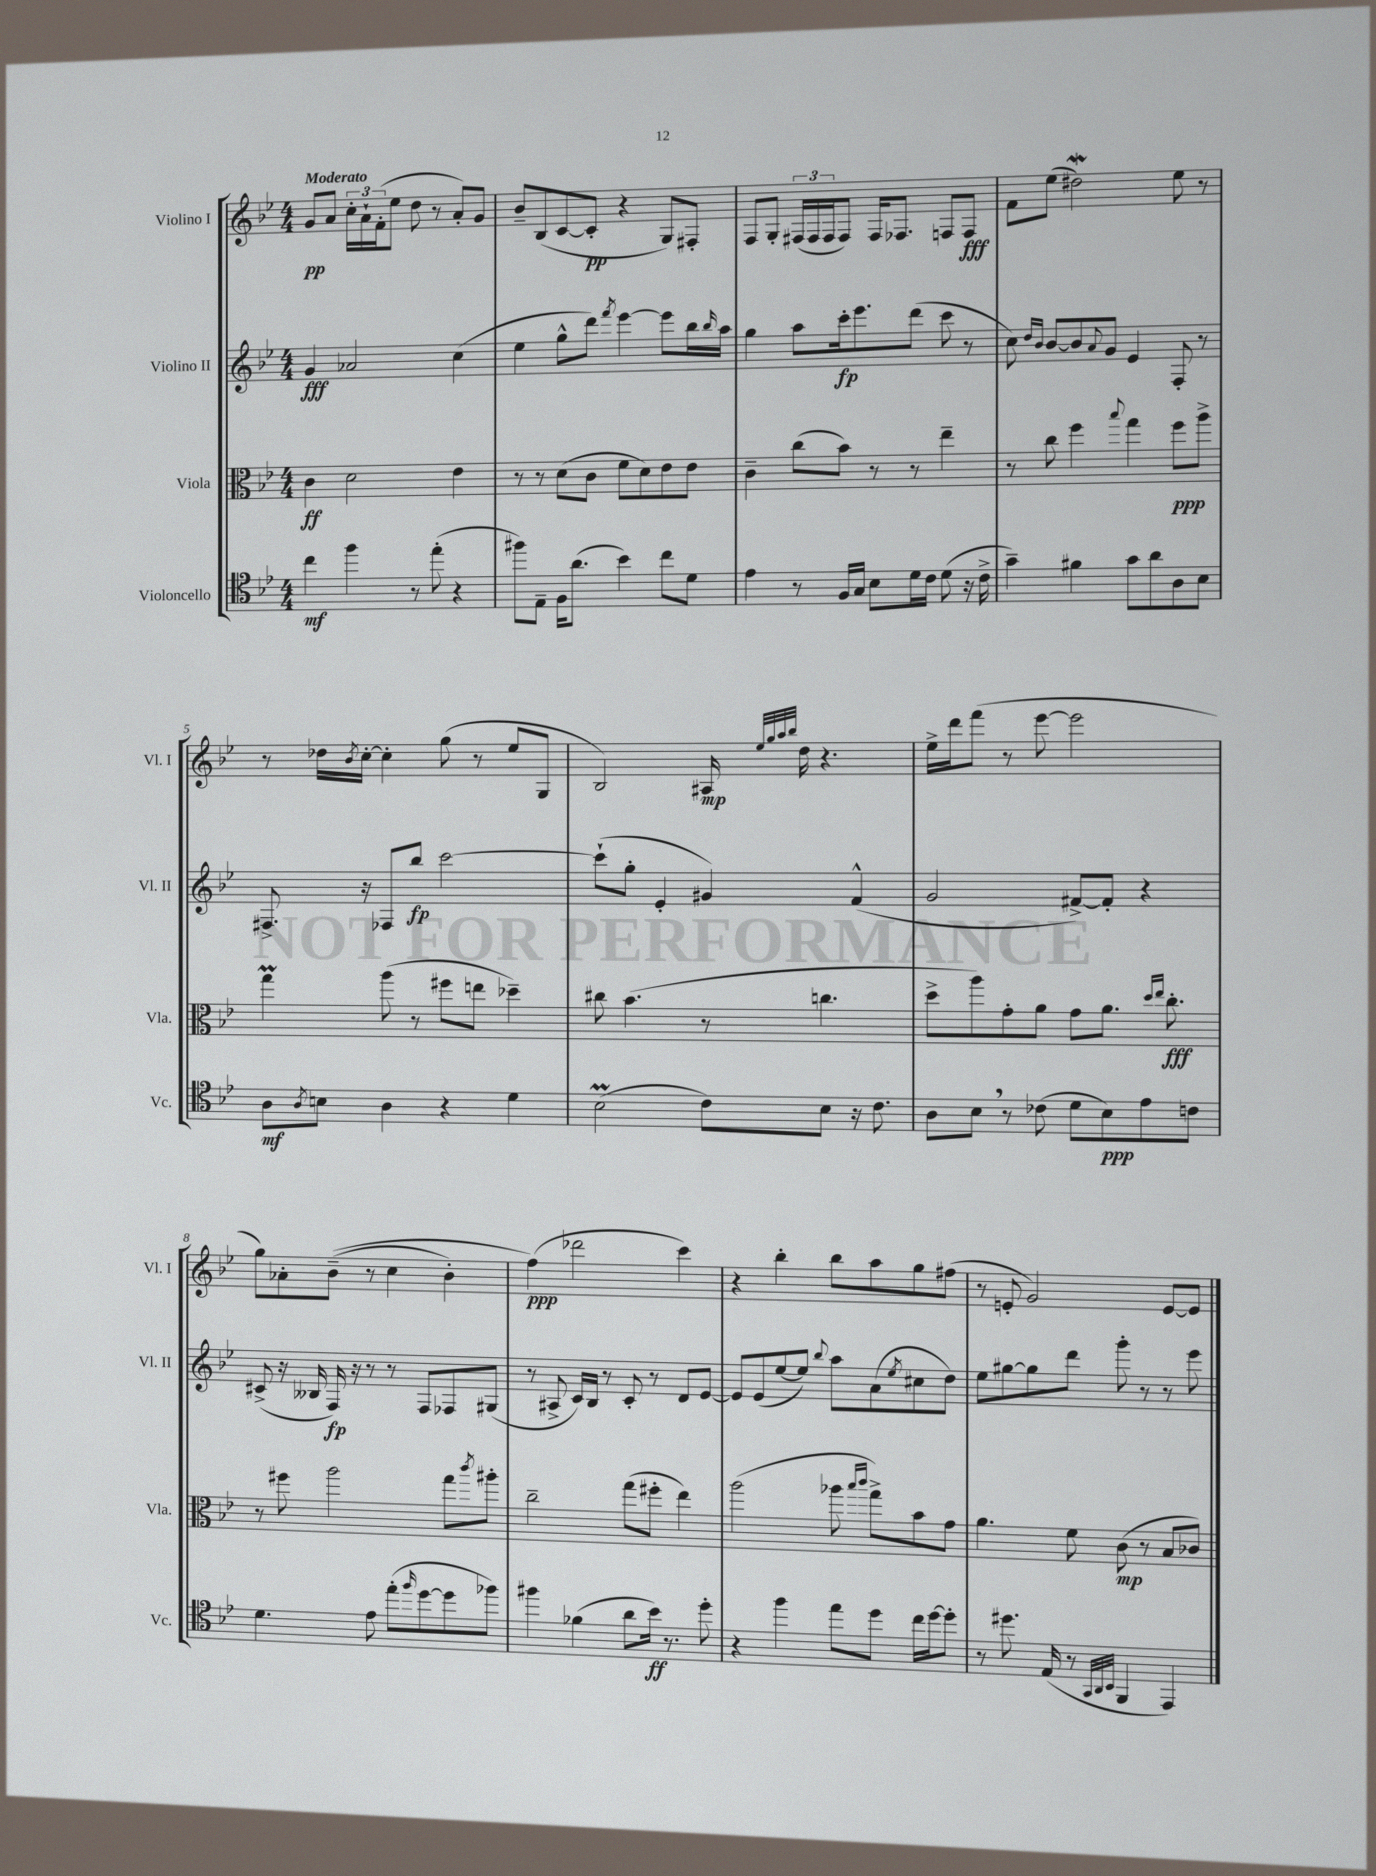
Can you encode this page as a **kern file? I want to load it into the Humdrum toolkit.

**kern	**dynam	**kern	**dynam	**kern	**dynam	**kern	**dynam
*part4	*part4	*part3	*part3	*part2	*part2	*part1	*part1
*staff4	*staff4	*staff3	*staff3	*staff2	*staff2	*staff1	*staff1
*I"Violoncello	*	*I"Viola	*	*I"Violino II	*	*I"Violino I	*
*I'Vc.	*	*I'Vla.	*	*I'Vl. II	*	*I'Vl. I	*
*clefC4	*	*clefC3	*	*clefG2	*	*clefG2	*
*k[b-e-]	*	*k[b-e-]	*	*k[b-e-]	*	*k[b-e-]	*
*M4/4	*	*M4/4	*	*M4/4	*	*M4/4	*
=1	=1	=1	=1	=1	=1	=1	=1
!	!	!	!	!	!	!LO:TX:a:B:t=Moderato	!
4cc\	mf	4c\	ff	4g/	fff	8g/L	pp
.	.	.	.	.	.	8a/J	.
4ff\	.	2d\	.	2a-X/	.	24cc'\LL	.
.	.	.	.	.	.	24a`\	.
.	.	.	.	.	.	(24f'\J	.
.	.	.	.	.	.	8ee-\J	.
8r	.	.	.	.	.	8dd\	.
(8ee-'\	.	.	.	.	.	8r	.
4r	.	4e-\	.	(4cc\	.	8a'/L)	.
.	.	.	.	.	.	8g/J	.
=2	=2	=2	=2	=2	=2	=2	=2
8ff#X\L)	.	8r	.	4ee-\	.	8b-~/L	.
8E-~\J	.	8r	.	.	.	(8B-/	.
16F\KL	.	(8d\L	.	8gg^^\L	.	[8c/	.
(8.a\J	.	.	.	.	.	.	.
.	.	8c\J	.	8ddd\J)	.	8c'/J]	pp
.	.	.	.	8qfff/	.	.	.
4b-\)	.	8f\L	.	[4eee-\	.	4r	.
.	.	8d\)	.	.	.	.	.
8cc\L	.	8e-\	.	8eee-\L]	.	8G/L)	.
8d\J	.	8e-\J	.	16bb-\L	.	8F#X'/J	.
.	.	.	.	16qqbb-/	.	.	.
.	.	.	.	16aa\JJ	.	.	.
=3	=3	=3	=3	=3	=3	=3	=3
4e-\	.	4c~\	.	4gg\	.	8F/L	.
.	.	.	.	.	.	8G'/J	.
8r	.	(8cc\L	.	8aa\L	.	(24F#X/LL	.
.	.	.	.	.	.	24F#/	.
.	.	.	.	.	.	24F#/J	.
16F/LL	.	8b-\J)	.	16ccc'\k	fp	8F#/J)	.
16G/JJ	.	.	.	8.eee-\	.	.	.
8B-\L	.	8r	.	.	.	16F#/KL	.
.	.	.	.	.	.	8.F-X/J	.
16d\L	.	8r	.	(8ddd\J	.	.	.
16c\JJ	.	.	.	.	.	.	.
(8d\	.	4ee-~\	.	8ccc\	.	8Fn/L	.
16r	.	.	.	8r	.	8F/J	fff
16c^\	.	.	.	.	.	.	.
=4	=4	=4	=4	=4	=4	=4	=4
4g~\)	.	8r	.	8cc\)	.	8f\L	.
.	.	.	.	16qqdd/LL	.	.	.
.	.	.	.	16qqb-/JJ	.	.	.
.	.	8cc\	.	[8b-/L	.	(8ee-\J	.
4f#X\	.	4ff\	.	8b-/]	.	2dd#XW\)	.
.	.	.	.	8qqa/	.	.	.
.	.	.	.	8g/J	.	.	.
.	.	8qqbb-/	.	.	.	.	.
8g\L	.	4gg\	.	4e-/	.	.	.
8a\	.	.	.	.	.	.	.
8A\	.	8ff\L	ppp	8F'/	.	8ee-\	.
8B-\J	.	8aa^\J	.	8r	.	8r	.
!!LO:LB:g=z
=5	=5	=5	=5	=5	=5	=5	=5
8A\L	mf	4ggM\	.	8.F#X^/	.	8r	.
8qA/	.	.	.	.	.	.	.
8Bn\J	.	.	.	.	.	16dd-X\LL	.
.	.	.	.	.	.	8qb-/	.
.	.	.	.	16r	.	[16cc'\JJ	.
4A\	.	(8aa\	.	8F-X/L	.	4cc'\]	.
.	.	8r	.	8bb-/J	fp	.	.
4r	.	8ff#X\L	.	[2ccc\	.	(8gg\	.
.	.	8een\J	.	.	.	8r	.
4d\	.	4dd-X~\)	.	.	.	8ee-/L	.
.	.	.	.	.	.	8G/J	.
=6	=6	=6	=6	=6	=6	=6	=6
(2B-M\	.	8cc#X\	.	(8ccc`\L]	.	2B-/)	.
.	.	(4.b-\	.	8gg'\J	.	.	.
.	.	.	.	4e-'/	.	.	.
8c\L)	.	8r	.	4g#X/)	.	16A#X/	mp
.	.	.	.	.	.	32qqee-/LLL	.
.	.	.	.	.	.	32qqgg/	.
.	.	.	.	.	.	32qqaa/	.
.	.	.	.	.	.	32qqbb-/JJJ	.
.	.	.	.	.	.	16dd\	.
8B-\J	.	4.ccn\	.	.	.	4.r	.
16r	.	.	.	(4f^^/	.	.	.
8.c\	.	.	.	.	.	.	.
=7	=7	=7	=7	=7	=7	=7	=7
8A\L	.	8dd^\L	.	2g/	.	16ee-^\LL	.
.	.	.	.	.	.	16ddd\J	.
8B-,\J	.	8aa\)	.	.	.	(8fff\J	.
8r	.	8g'\	.	.	.	8r	.
(8c-X\	.	8a\J	.	.	.	[8eee-\	.
8d\L	.	8g\L	.	[8f#X^/L)	.	2eee-\]	.
8B-\)	ppp	8.a\J	.	8f#'/J]	.	.	.
8e-\	.	.	.	4r	.	.	.
.	.	16qqdd/LL	.	.	.	.	.
.	.	16qqee-/JJ	.	.	.	.	.
.	.	8.cc'\	fff	.	.	.	.
8cn\J	.	.	.	.	.	.	.
!!LO:LB:g=z
=8	=8	=8	=8	=8	=8	=8	=8
4.d\	.	8r	.	(8c#X^/	.	8gg\L)	.
.	.	8ff#X\	.	16r	.	8a-X'\	.
.	.	.	.	16B--X/	.	.	.
.	.	2aa\	.	16F/)	fp	((8b-~\J	.
.	.	.	.	16r	.	.	.
8e-\	.	.	.	8r	.	8r	.
(8ee-'\L	.	.	.	8r	.	4cc\	.
16qqff/	.	.	.	.	.	.	.
[8dd\	.	.	.	8F/L	.	.	.
8dd\]	.	8gg\L	.	8F-X/	.	4b-'\)	.
.	.	8qccc/	.	.	.	.	.
8ff-X\J)	.	8aa#X'\J	.	(8G#X/J	.	.	.
=9	=9	=9	=9	=9	=9	=9	=9
4ff#X\	.	2cc~\	.	8r	.	(4ff\)	ppp
.	.	.	.	8A#X^/	.	.	.
(4f-X\	.	.	.	16c/LL)	.	2ddd-X\	.
.	.	.	.	16B-/JJ	.	.	.
.	.	.	.	8r	.	.	.
8a\L	.	(8gg\L	.	8c'/	.	.	.
16b-\Jk)	ff	8ff#X'\J	.	8r	.	.	.
8.r	.	.	.	.	.	.	.
.	.	4ee-\)	.	8d/L	.	4ccc\)	.
8dd'\	.	.	.	[8e-/J	.	.	.
=10	=10	=10	=10	=10	=10	=10	=10
4r	.	(2aa\	.	8e-/L]	.	4r	.
.	.	.	.	(8e-/	.	.	.
4ff\	.	.	.	[8ee-/	.	4bb-'\	.
.	.	.	.	8ee-/J])	.	.	.
.	.	.	.	8qqbb-/	.	.	.
8ee-\L	.	8aa-X\	.	8aa\L	.	8bb-\L	.
.	.	16qqbb-/LL	.	.	.	.	.
.	.	16qqccc/JJ	.	.	.	.	.
8dd\J	.	8gg^\L)	.	(8a\	.	8aa\	.
.	.	.	.	8qee-/	.	.	.
16cc\LL	.	8b-\	.	8cc#X\	.	8gg\	.
[16dd\J	.	.	.	.	.	.	.
8dd'\J]	.	8g\J	.	8dd\J)	.	(8ff#X\J	.
=11	=11	=11	=11	=11	=11	=11	=11
8r	.	4.a\	.	8ee-\L	.	8r	.
8.dd#X\	.	.	.	[8gg#X\	.	8en'/	.
.	.	.	.	8gg#\]	.	2g/)	.
(16E-/	.	.	.	.	.	.	.
8r	.	8f\	.	8ddd\J	.	.	.
32qqGG/LLL	.	.	.	.	.	.	.
32qqAA/	.	.	.	.	.	.	.
32qqBB-/JJJ	.	.	.	.	.	.	.
4FF/	.	(8c\	mp	8ggg'\	.	.	.
.	.	8r	.	8r	.	.	.
4EE-/)	.	8B-/L	.	8r	.	[8e/L	.
.	.	8c-X/J)	.	8eee-\	.	8e/J]	.
==	==	==	==	==	==	==	==
*-	*-	*-	*-	*-	*-	*-	*-
